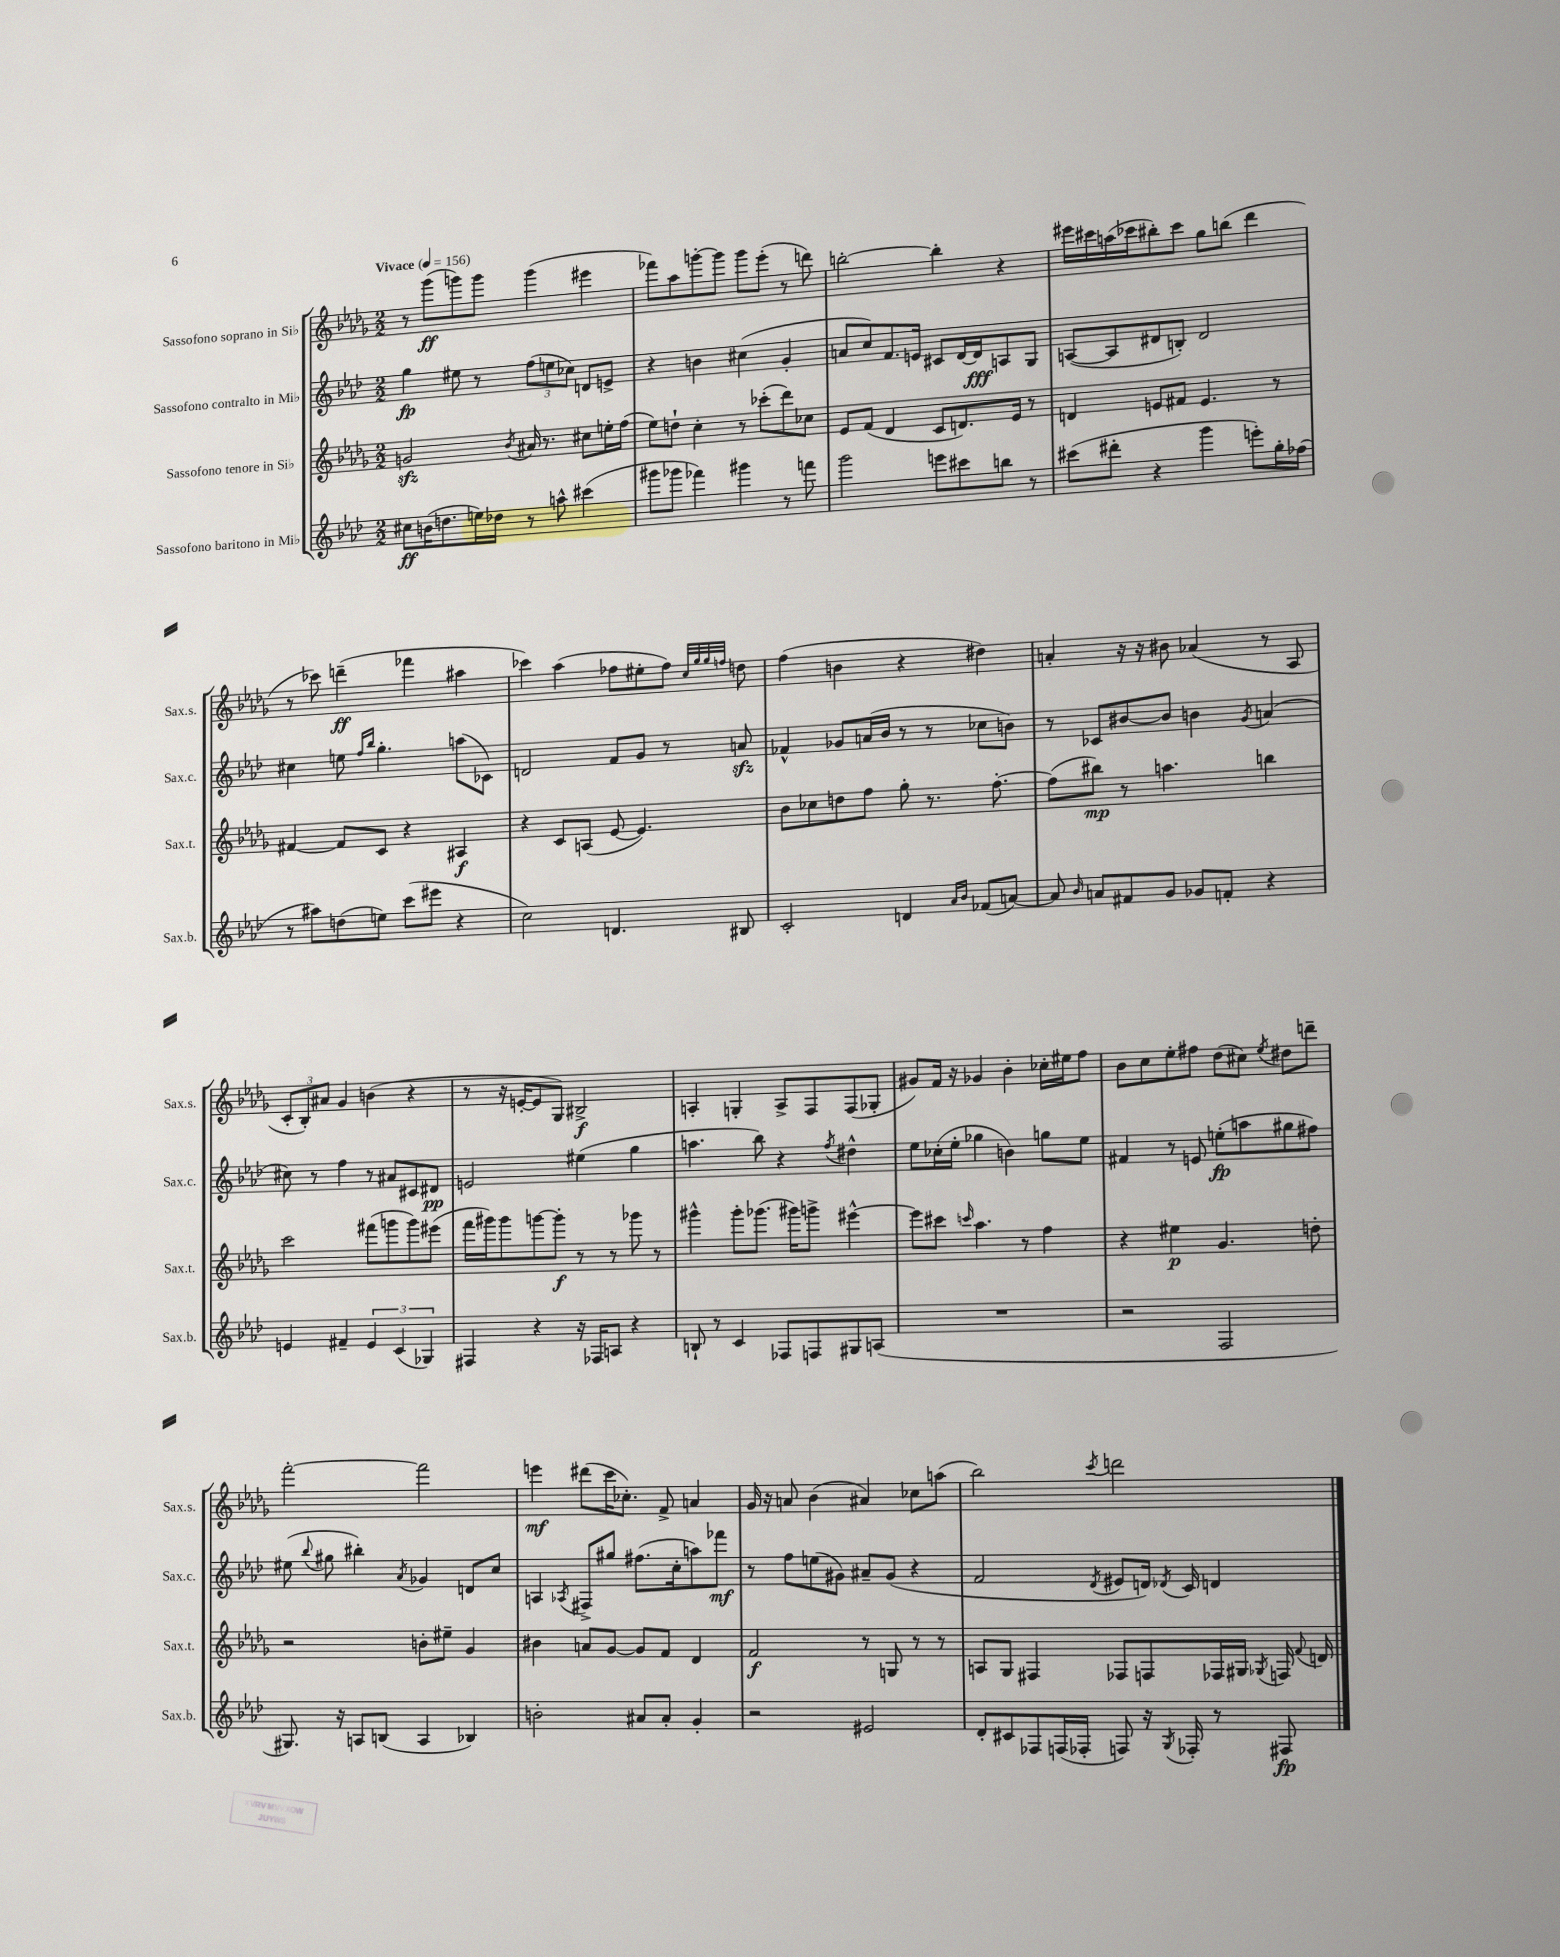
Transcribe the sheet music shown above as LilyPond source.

<<
\new StaffGroup <<
\new Staff = "s0" \with { instrumentName = "Sassofono soprano in Sib" shortInstrumentName = "Sax.s." } {
    \clef treble \key des \major \numericTimeSignature \time 2/2 \tempo "Vivace" 4 = 156
    \autoBeamOff r8 ges'''8[\ff( g'''8) g'''8] g'''4( eis'''4 |
    fes'''8[) aes''8 g'''8~-. g'''8] g'''8[ ees'''8]-.( r8 d'''8) |
    b''2~-. b''4-. r4 |
    eis'''16[ cis'''16 a''16( ces'''16 bis''8-.) ces'''8] ges''8[ b''8]( des'''4 |
    r8 ces'''8) d'''4--\ff( fes'''4 ais''4 |
    ces'''4) aes''4( fes''8[ eis''8-. fes''8]) \grace { c''32[ ges''32 ges''32 f''32] } d''8 |
    f''4( b'4 r4 dis''4) |
    a'4-. r16 r16 bis'8 aes'4( r8 aes8 |
    \tuplet 3/2 { c'8[-. bes8-.) ais'8] } ges'4 b'4( r4 |
    r8 r16 e'16[~-. e'8 ges8]) bis2->\f |
    a4-. g4-. a8[-> f8 f8( ges8]-. |
    gis'8[) f'16] r16 ges'4 bes'4-. ces''16[-. eis''16 f''8] |
    bes'8[ c''8 ees''8-. fis''8] des''8[( cis''8]) \acciaccatura { ees''8 } dis''8[ d'''8]-- |
    f'''2~-. f'''2 |
    e'''4\mf dis'''8[( c'''16 ces''8.]-.) f'8-> a'4 |
    ges'16 r16 a'8 bes'4( ais'4) ces''8[ a''8]( |
    bes''2) \acciaccatura { c'''8 } d'''2 \bar "|." |
}
\new Staff = "s1" \with { instrumentName = "Sassofono contralto in Mib" shortInstrumentName = "Sax.c." } {
    \clef treble \key aes \major \numericTimeSignature \time 2/2
    \autoBeamOff g''4\fp eis''8 r8 \tuplet 3/2 { f''8[( e''8 ces''8]) } d'8[ e'8]-> |
    r4 b'4 cis''4( g'4-. |
    a'8[ c''8) f'8. e'16] cis'8[ des'16~ des'16\fff a8 g8] |
    a8[~( a8 dis'8 b8]-.) dis'2 |
    cis''4 e''8 \grace { f''16[ bes''16] } g''4.-. a''8[( ces'8]) |
    d'2 f'8[ g'8] r8 a'8\sfz |
    fes'4-^ ges'8[ a'16( bes'16] r8 r8 ces''8[ b'8]) |
    r8 ces'8[ bis'8~ bis'8] b'4 \acciaccatura { g'8 } a'4( |
    cis''8) r8 f''4 r8 ais'8[ cis'8 dis'8]\pp |
    e'2 eis''4( g''4 |
    a''4. bes''8) r4 \acciaccatura { f''8 } dis''4-^ |
    ees''8[ ces''16-.( ees''16]-. ges''4 b'4) g''8[ ees''8] |
    fis'4 r8 e'8 e''8[-.\fp( a''8 gis''8 fis''8]) |
    eis''8( \appoggiatura { bes''8 } gis''8 bis''4-.) \acciaccatura { aes'8 } ges'4 d'8[ c''8] |
    a4 \acciaccatura { aes8 } fis8[-> gis''8] fis''8.[( c''16-. a''8) fes'''8]\mf |
    r8 f''8[ e''8( gis'8]) ais'8[-- gis'8]( r4 |
    f'2 \acciaccatura { des'8 } eis'8[ d'16]) \acciaccatura { des'8 } c'16 d'4 \bar "|." |
}
\new Staff = "s2" \with { instrumentName = "Sassofono tenore in Sib" shortInstrumentName = "Sax.t." } {
    \clef treble \key des \major \numericTimeSignature \time 2/2
    \autoBeamOff g'2\sfz \acciaccatura { bes'8 } ais'16 r8. cis''8[ e''16-. f''16]( |
    ees''8[) d''8]-! c''4-. r8 ces'''8[-.( des'''8) ces''8] |
    ees'8[ f'8]( des'4 c'8[ d'8.) ees'16] r8 |
    d'4 e'8[ fis'8] e'4. r8 |
    fis'4~ fis'8[ c'8] r4 ais4\f |
    r4 c'8[ a8]( ees'8~ ees'4.) |
    bes'8[ ces''8 d''8 f''8] ges''8-. r8. f''8.~-. |
    f''8[( bis''8]\mp) r8 a''4. b''4 |
    c'''2 fis'''8[( g'''8 g'''8) eis'''8]( |
    f'''16[ gis'''16) gis'''8 g'''8~ g'''8]-.\f r8 r8 ges'''8 r8 |
    gis'''4-^ gis'''8[-. ges'''8.]( gis'''16[) g'''8]-> eis'''4~-^ |
    eis'''8[ cis'''8] \grace { c'''16 } aes''4. r8 f''4 |
    r4 eis''4\p ges'4. d''8-. |
    r2 b'8[-. eis''8]-- ges'4 |
    bis'4 a'8[ ges'8]~ ges'8[ f'8] des'4 |
    f'2\f r8 g8 r8 r8 |
    a8[ ges8] fis4 fes8[ f8 fes16 gis16] \acciaccatura { ges8 } f16 \appoggiatura { f'8 } d'16 \bar "|." |
}
\new Staff = "s3" \with { instrumentName = "Sassofono baritono in Mib" shortInstrumentName = "Sax.b." } {
    \clef treble \key aes \major \numericTimeSignature \time 2/2
    \autoBeamOff cis''8[\ff b'16( d''8. e''16) des''16] r8 a''8-^ cis'''4( |
    gis'''8[ ges'''8] fes'''4) gis'''4 r8 f'''8 |
    g'''2 e'''8[ cis'''8 b''8] r8 |
    cis'''8[( dis'''8]-. r4 g'''4 e'''8[-.) g''16-. fes''16]( |
    r8 ais''8[) d''8( e''8]) c'''8[( eis'''8] r4 |
    c''2) d'4. bis8 |
    c'2-. d'4 \grace { aes'16[ bes'16] } fes'8[( a'8]~) |
    a'8 \grace { bes'16 } a'8[ fis'8 g'8] ges'8[ f'8]-. r4 |
    e'4 fis'4-- \tuplet 3/2 { e'4 c'4( ges4) } |
    fis4 r4 r16 fes16[ a8] r4 |
    b8-! r8 c'4 fes8[ f8 gis8 a8]( |
    R1 |
    r2 f2 |
    gis8.) r16 a8[ b8]( a4 bes4) |
    b'2-. ais'8[ ais'8]-. g'4-. |
    r2 eis'2 |
    des'8[-. cis'8 fes8 f16( fes16]-. f8) r16 \acciaccatura { g8 } fes16-. r8 fis8\fp \bar "|." |
}
>>
>>
\layout { \context { \Score \remove "Bar_number_engraver" } }
